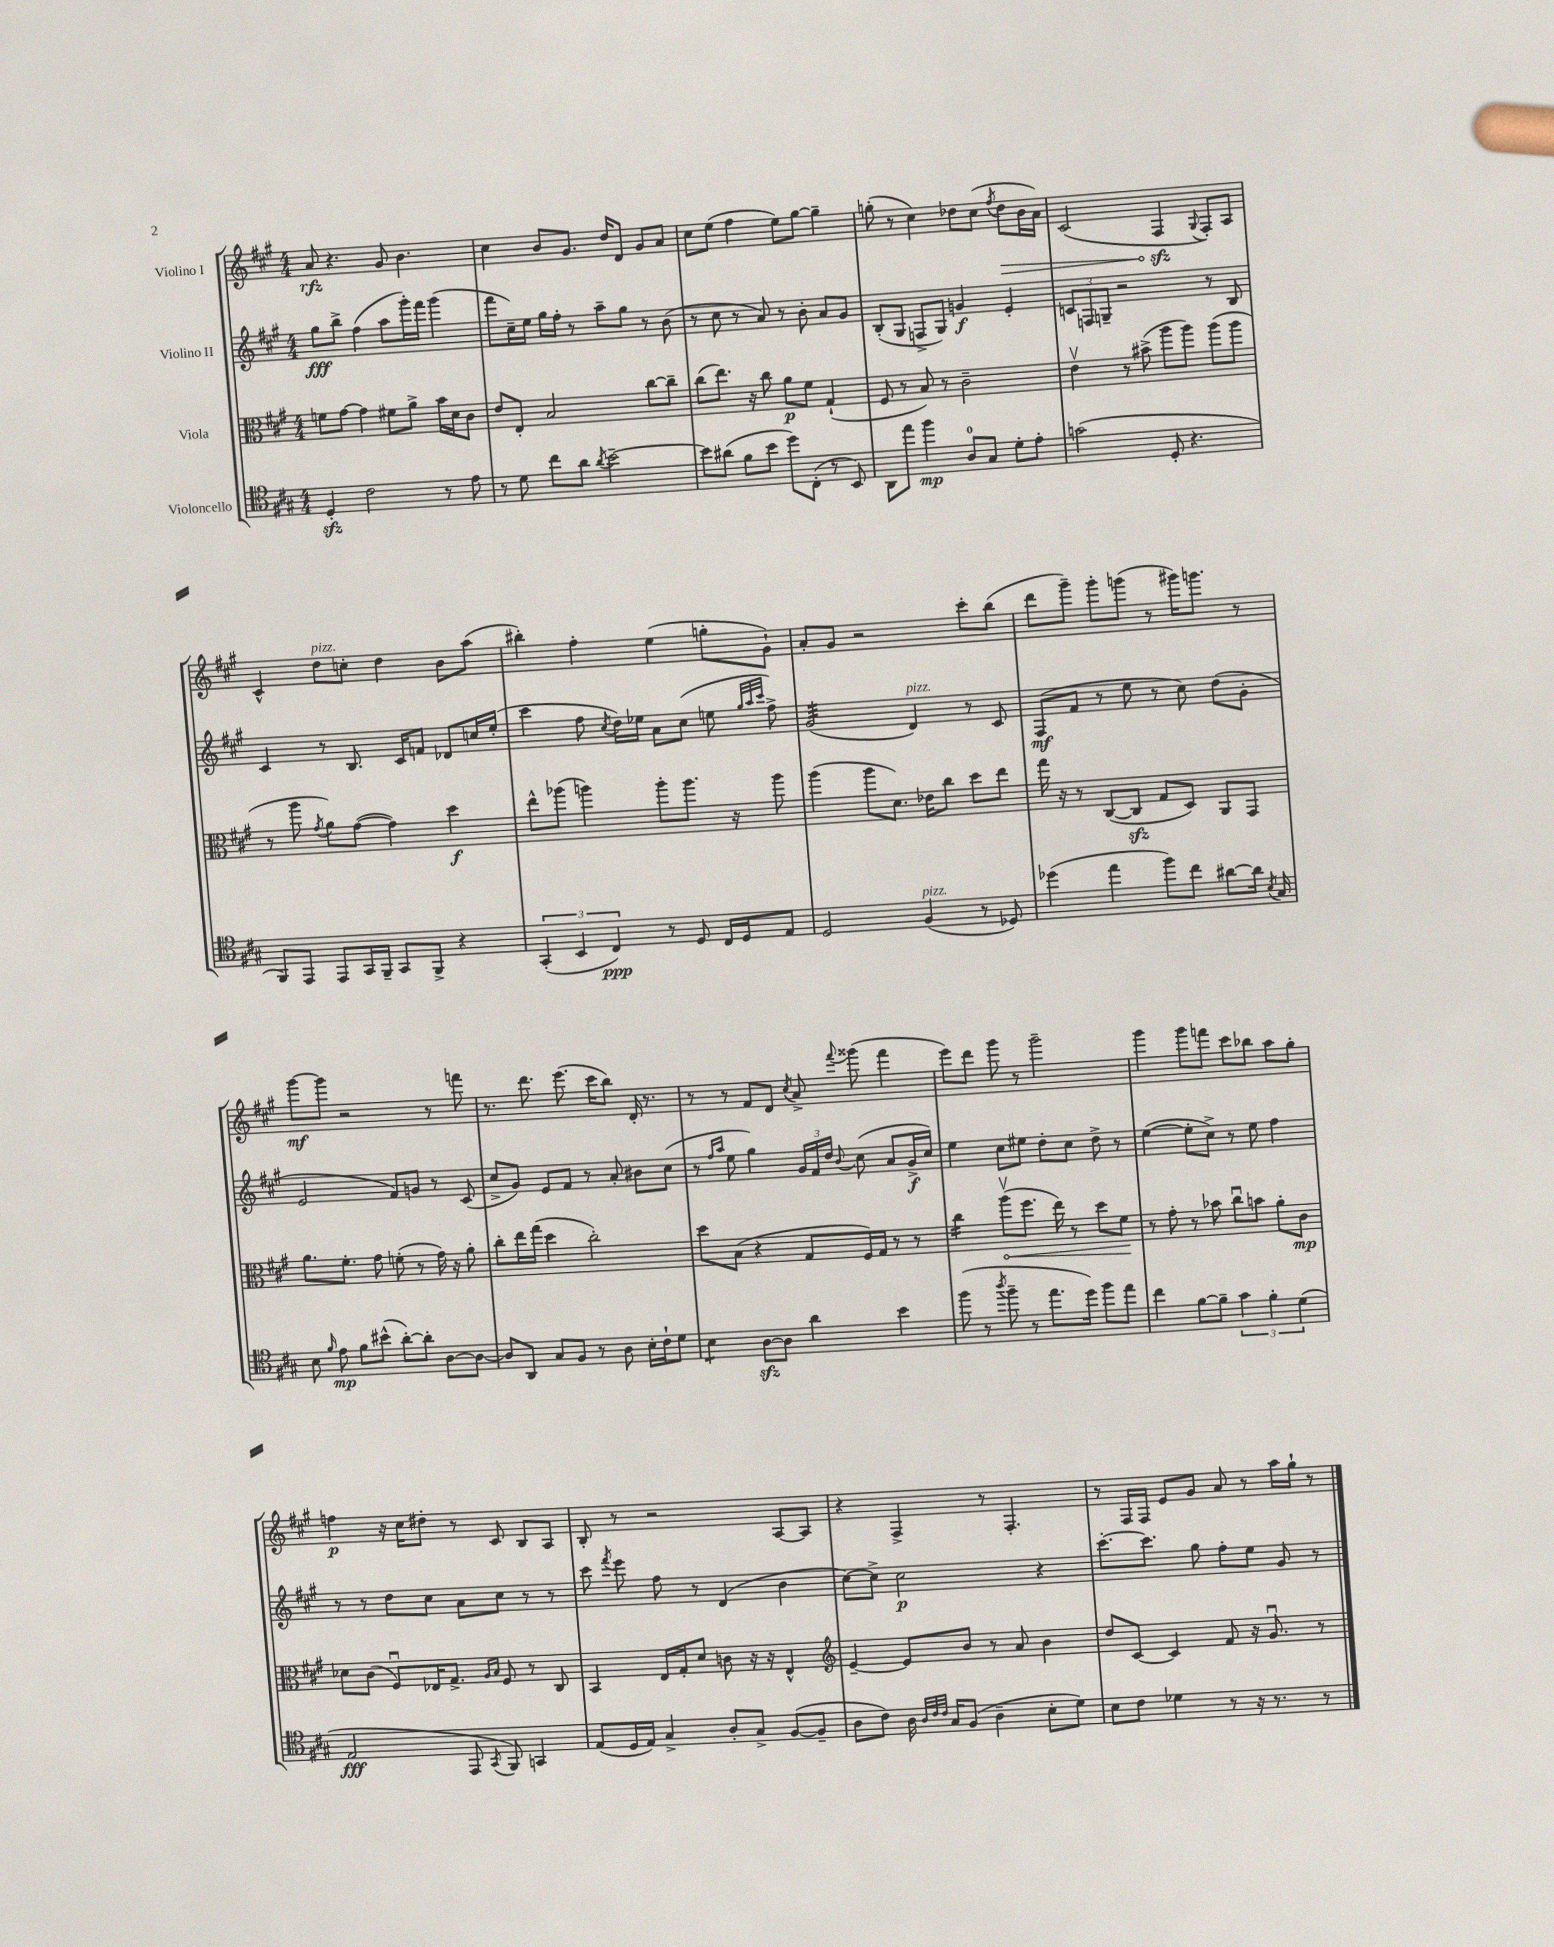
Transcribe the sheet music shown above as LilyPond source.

<<
\new StaffGroup <<
\new Staff = "s0" \with { instrumentName = "Violino I" } {
    \clef treble \key a \major \numericTimeSignature \time 4/4
    \autoBeamOff a'8\rfz r4. gis'8 b'4. |
    cis''4 b'8[ gis'8.] d''16[ d'8] gis'8[ a'8] |
    cis''8[ e''8]( fis''4 e''8[) gis''8]~ gis''4-- |
    g''8-.( r8 cis''4) des''8[ cis''8]( \acciaccatura { fis''8 } \once \override Hairpin.circled-tip = ##t des''8[\> b'16 a'16]) |
    cis'2( fis4\sfz\! \appoggiatura { gis8 } fis8[-.) a8] |
    cis'4-^ d''8[^\markup { \italic "pizz." } c''8]-. d''4 b'8[ a''8]( |
    bis''4-.) fis''4-. e''4( g''8[-. gis'8]-!) |
    a'8[-. gis'8] r2 cis'''8[-. b''8]( |
    d'''8[ gis'''8]--) gis'''8[-. g'''8]( r8 gis'''16[) g'''8.] r8 |
    gis'''8[~\mf gis'''8] r2 r8 f'''8 |
    r8. d'''8. e'''8.( cis'''16[ b''8]) d'16-. r8. |
    r8 r8 fis'8[ d'8] \acciaccatura { cis''8 } a'8-> \appoggiatura { fis'''8 } gisis'''8( fis'''4 |
    e'''8[) d'''8] gis'''8 r8 gis'''2-- |
    gis'''4 gis'''8[ f'''8] cis'''8[ bes''8] a''8[ gis''8]-. |
    f''4\p r16 cis''16[ dis''8]-. r8 cis'8 b8[ a8] |
    b8-. r8 r2 a8[~ a8] |
    r4 fis4-> r8 fis4.-. |
    r8 fis16[ fis16] e'8[ gis'8] a'8 r8 a''16[ gis''16]-! r8 \bar "|." |
}
\new Staff = "s1" \with { instrumentName = "Violino II" } {
    \clef treble \key a \major \numericTimeSignature \time 4/4
    \autoBeamOff gis''8[\fff b''8]-> fis''4( a''8[ gis'''16-.) fis'''16] gis'''4( |
    fis'''8[ cis''16--) e''16] gis''16[ fis''16]-. r8 a''8[-- gis''8] r8 b'8( |
    r8 cis''8 r8 a'8) r8 b'8-. a'8[ gis'8] |
    b8[-.( gis8] f8[-> gis8]) g'4\f e'4-. |
    \tuplet 3/2 { c'8[ f8 g8]-- } r2 r8 b8 |
    cis'4 r8 b8. cis'16[ f'8] des'8[ c''16 e''16]-.( |
    cis'''4 fis''8 \acciaccatura { cis''8 } d''16[) ees''16] a'8[ cis''8]( e''8 \grace { gis''32[ a''32 cis'''32] } fis''8->) |
    gis'2:32( d'4^\markup { \italic "pizz." }) r8 cis'8 |
    fis8[\mf( fis'8] r8 e''8 r8 cis''8) d''8[( gis'8]-. |
    e'2 fis'8[) g'8] r8 cis'8( |
    cis''8[-> gis'8]) e'8[ fis'8] r8 a'8-. bis'8[ cis''8]( |
    r8 \grace { fis''16[ a''16] } e''8 gis''4) \tuplet 3/2 { gis'16[ fis'16 d''16] } \appoggiatura { b'8 } cis''8( a'8[ gis'16->\f cis''16]) |
    e''4 cis''8[ eis''8] d''8[-. cis''8] d''8-> r8 |
    e''4~( e''8[-. cis''8]->) r8 e''8 fis''4 |
    r8 r8 d''8[ cis''8] a'8[ cis''8] r8 r8 |
    cis'''8 \acciaccatura { fis'''8 } e'''8 fis''8 r8 d'4( b'4 |
    cis''8[~) cis''8]-> cis''2\p r4 |
    cis'''8.[~-. cis'''8.] gis''8 fis''8[-. e''8] gis'8 r8 \bar "|." |
}
\new Staff = "s2" \with { instrumentName = "Viola" } {
    \clef alto \key a \major \numericTimeSignature \time 4/4
    \autoBeamOff f'8[ gis'8]~ gis'4 fis'8[ a'8]-> b'16[ d'16 cis'8] |
    e'8[ e8]-. b2 cis''8[~ cis''8]-- |
    cis''8[( e''8.]) r16 cis''8 a'8[\p fis'8] gis4-!( |
    fis8 r8 b8) r8 cis'2-- |
    e'4\upbow r8 bis'8->( a''8[ a''8]) a''8[( a''8] |
    r8 a''8 \acciaccatura { gis'8 } a'8[) gis'8]~( gis'4) d''4\f |
    e''8[-^ aes''8]( a''4) a''8[-. a''8.] r16 a''8 |
    a''4( a''8[ d'8.]) ees'16[ cis''8] d''8[ e''8] |
    gis''16 r16 r8 cis8[~( cis8]\sfz gis8[ d8]) a,8[ gis,8] |
    a'8.[ fis'8.]-. gis'8 f'8-.( r8 gis'16) r16 a'8-. |
    cis''8[-. e''16 gis''16]( d''4 cis''2-.) |
    d''8[ b8]( r4 gis8[ fis16) gis16] r8 r8 |
    cis''4:16 \once \override Hairpin.circled-tip = ##t a''8[\upbow\<( fis''8.] e''16) r8 d''8[ fis'8]\! |
    r8 gis'8-. r8 bes'8 cis''8[\downbow b'8] a'8[-. cis'8]\mp |
    des'8[ cis'8]( fis8[\downbow) ees16 gis8.]-> \grace { a16[ b16] } fis8 r8 cis8 |
    b,4 e16[ gis16-. d'8] c'8 r16 r16 e4-^ |
    \clef treble e'4~-- e'8[ b'8] r8 a'8 b'4 |
    d''8[ cis'8]~ cis'4 fis'8 r16 gis'8.\downbow r8 \bar "|." |
}
\new Staff = "s3" \with { instrumentName = "Violoncello" } {
    \clef tenor \key a \major \numericTimeSignature \time 4/4
    \autoBeamOff d4-.\sfz cis'2 r8 e'8 |
    r8 d'8 cis''8[ a'8] \acciaccatura { a'8 } b'2~-- |
    b'8[ ais'8]( fis'8[ b'8] d''8[) cis8]-.( r8 b,8) |
    a,8[ e''8] fis''4\mp a8[-0 gis8] d'8[-. e'8]-. |
    g'2( d8-. r4. |
    fis,8[) e,8] e,8[ gis,16 fis,16]-- gis,8[ fis,8]-> r4 |
    \tuplet 3/2 { gis,4-.( b,4 cis4\ppp) } r8 d8 cis16[ d16 e8] |
    d2 fis4^\markup { \italic "pizz." }( r8 des8) |
    des''4( e''4 fis''8[) cis''8] ais'8[~ ais'16] \acciaccatura { b8 } gis16 |
    b8 \grace { fis'16 } e'8\mp fis'8[ bis'8]-^( a'8[~-.) a'8]-. a8[~ a8]~ |
    a8[ a,8] gis8[ fis8] r8 a8 b16[-. cis'16-! d'8] |
    b4:8 a8[~\sfz a8] a'4 b'4 |
    fis''8( r8 \acciaccatura { a''8 } fis''8-- r8 e''8.[ d''16]) fis''8[ e''8] |
    cis''4 fis'8[~ fis'8]-- \tuplet 3/2 { gis'4 fis'4-. d'4( } |
    e2\fff e,8 \acciaccatura { gis,8 } fis,8) g,4 |
    e8[( d16 e16]) gis4-> a8[-. gis8]-> fis8[~( fis8]-- |
    a8[ cis'8]) a16 \grace { a32[ cis'32 cis'32] } gis16[ fis8]( a4-- b8[-. d'8]) |
    b8[ cis'8] des'4 r8 r16 r8. r8 \bar "|." |
}
>>
>>
\layout { \context { \Score \remove "Bar_number_engraver" } }
